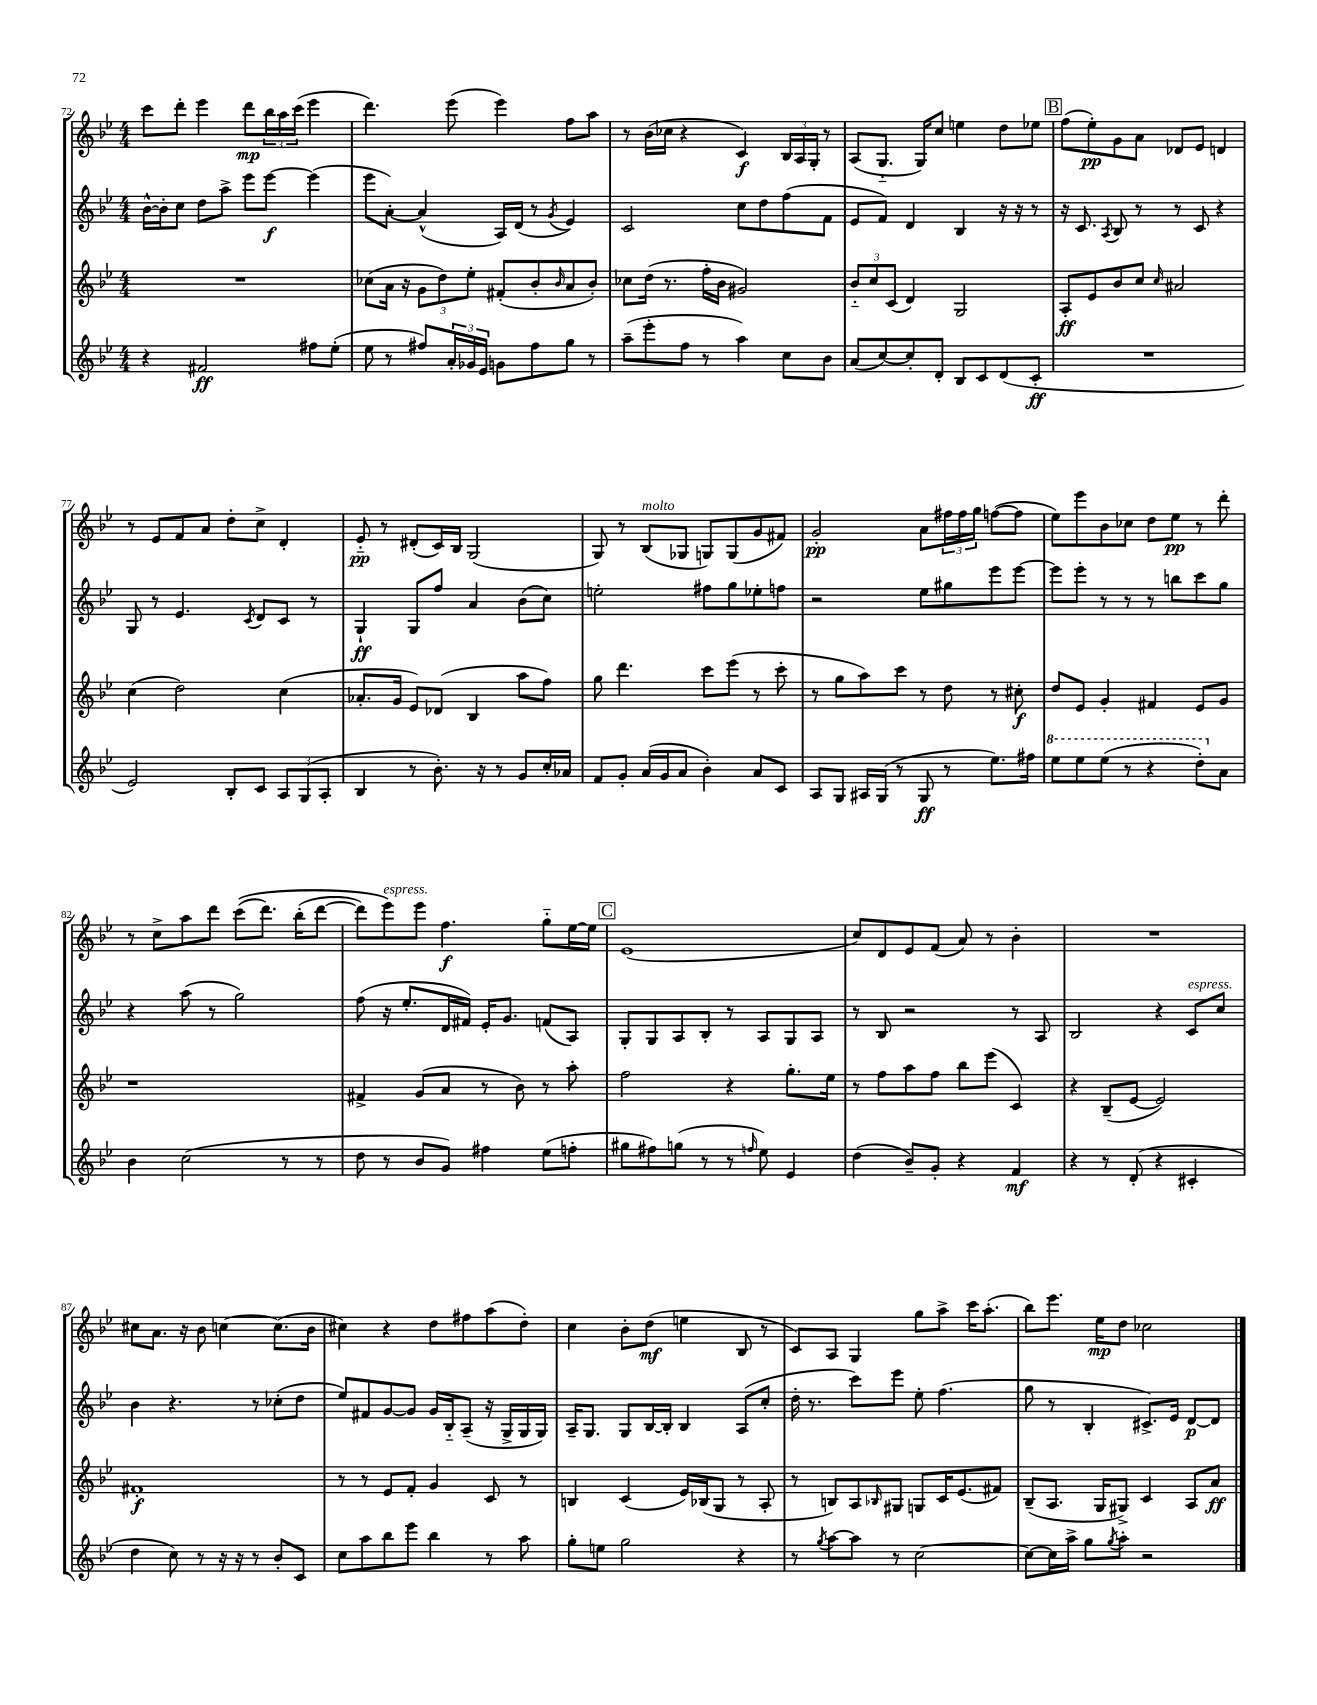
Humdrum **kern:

**kern	**kern	**kern	**kern
*staff4	*staff3	*staff2	*staff1
*clefG2	*clefG2	*clefG2	*clefG2
*k[b-e-]	*k[b-e-]	*k[b-e-]	*k[b-e-]
*M4/4	*M4/4	*M4/4	*M4/4
4r	1r	[16b-^^	8ccc
.	.	16b-']	.
.	.	8cc	8ddd'
2f#	.	8dd	4eee-
.	.	8aa^	.
.	.	8eee-	8ddd
.	.	[8eee-	24bb-
.	.	.	24aa
.	.	.	(24ccc
8ff#	.	(4eee-]	4eee-
(8ee-'	.	.	.
=	=	=	=
8ee-	(8cc-	8eee-	4.ddd)
8r	16a	[8a')	.
.	16r	.	.
8ff#)	12g	(4a^^]	.
.	12dd)	.	.
24a'	.	.	(8eee-
24g-	12ee-'	.	.
24e-	.	.	.
8g	(8f#'	16A)	4eee-)
.	.	(16d	.
8ff#	8b-'	8r	.
.	16qqb-	8qg	.
8gg	8a	4e-)	8ff
8r	8b-')	.	8aa
=	=	=	=
(8aa~	8cc-	2c	8r
8eee-'	(16dd	.	(16b-
.	8.r	.	16cc-
8ff	.	.	4r
8r	16ff'	.	.
.	16b-	.	.
4aa)	2g#)	8cc	4c)
.	.	8dd	.
8cc	.	(8ff	24B-
.	.	.	24A
.	.	.	24G'
8b-	.	8f	8r
=	=	=	=
(8a	12b-'~	8e-	(8A
.	12cc	.	.
[8cc)	.	8f)	8.G'~
.	(12c	.	.
8cc']	4d)	4d	.
.	.	.	16G)
8d'	.	.	8cc
8B-	2G	4B-	4ee
8c	.	.	.
(8d	.	16r	8dd
.	.	16r	.
8c'	.	8r	8ee-
=	=	=	=
1r	8A'	16r	(8ff
.	.	8.c	.
.	8e-	.	8ee-')
.	.	8qA	.
.	8b-	8B-	8g
.	8cc	8r	8a
.	16qqcc	.	.
.	2a#	8r	8d-
.	.	8c	8e-
.	.	4r	4d
=	=	=	=
2e-)	(4cc	8G	8r
.	.	8r	8e-
.	2dd)	4.e-	8f
.	.	.	8a
8B-'	.	.	8dd'
.	.	8qc	.
8c	.	8d	8cc^
12A	(4cc	8c	4d'
(12G	.	.	.
.	.	8r	.
12A'	.	.	.
=	=	=	=
4B-	8.a-'	4G`	8e-'~
.	.	.	8r
.	16g	.	.
8r	8e-)	8G	(8d#'
8.b-')	(8d-	8ff	16c)
.	.	.	16B-
.	4B-	4a	(2G
16r	.	.	.
8r	.	.	.
8g	8aa	(8b-	.
16cc'	8ff)	8cc)	.
16a-	.	.	.
=	=	=	=
8f	8gg	2ee'	8G)
8g'	4.ddd	.	8r
(16a	.	.	(8B-
16g	.	.	.
8a	.	.	8G-
4b-')	8ccc	8ff#	8G)
.	(8eee-	8gg	(8G
8a	8r	8ee-'	8g
8c	8ccc'	8ff	8f#)
=	=	=	=
8A	8r	2r	2g'
8G	8gg	.	.
16A#	8aa)	.	.
(16G	.	.	.
8r	8ccc	.	.
8G	8r	8ee-	8a
8r	8dd	8gg#	24ff#
.	.	.	24ff#
.	.	.	24gg
8.ee-)	8r	8eee-	([8ff
.	8cc#'	[8eee-	8ff]
16ff#	.	.	.
=	=	=	=
8eee-	8dd	8eee-]	8ee-)
8eee-	8e-	8eee-'	8eee-
(8eee-	4g'	8r	8b-
8r	.	8r	8cc-
4r	4f#	8r	8dd
.	.	8bb	8ee-
8ddd')	8e-	8ccc	8r
8a	8g	8gg	8ddd'
=	=	=	=
4b-	1r	4r	8r
.	.	.	8cc^
(2cc	.	(8aa	8aa
.	.	8r	8ddd
.	.	2gg)	&((8ccc
.	.	.	8.ddd)
8r	.	.	.
.	.	.	(16bb-'
8r	.	.	[8ddd
=	=	=	=
8dd	4f#^	(8ff	8ddd])
8r	.	16r	8eee-&)
.	.	8.ee-'	.
8b-	(8g	.	8eee-
8g)	8a	16d	4.ff
.	.	16f#)	.
4ff#	8r	16e-'	.
.	.	8.g	.
.	8b-)	.	.
(8ee-	8r	(8f	8gg'~
8ff'	8aa'	8A)	[16ee-
.	.	.	16ee-]
=	=	=	=
8gg#	2ff	8G'	(1e-
8ff#)	.	8G	.
(8gg	.	8A	.
8r	.	8B-'	.
8r	4r	8r	.
16qqff	.	.	.
8ee-)	.	8A	.
4e-	8.gg'	8G	.
.	.	8A	.
.	16ee-	.	.
=	=	=	=
(4dd	8r	8r	8cc)
.	8ff	8B-	8d
8b-~)	8aa	2r	8e-
8g'	8ff	.	(8f
4r	8bb-	.	8a)
.	(8eee-	.	8r
4f	4c)	8r	4b-'
.	.	8A	.
=	=	=	=
4r	4r	2B-	1r
8r	(8B-~	.	.
(8d'	[8e-	.	.
4r	2e-])	4r	.
4c#'	.	8c	.
.	.	8cc	.
=	=	=	=
4dd	1f#'	4b-	8cc#
.	.	.	8.a
8cc)	.	4.r	.
.	.	.	16r
8r	.	.	8b-
16r	.	.	[4cc
16r	.	.	.
8r	.	8r	.
8b-'	.	(8cc-'	(8.cc]
8c	.	8dd	.
.	.	.	16b-
=	=	=	=
8cc	8r	8ee-)	4cc#)
8aa	8r	8f#	.
8bb-	8e-	[8g	4r
8eee-	8f'	8g]	.
4bb-	4g	16g	8dd
.	.	16B-'~	.
.	.	(8A~	8ff#
8r	8c	16r	(8aa
.	.	16G^	.
8aa	8r	16G	8dd')
.	.	16G)	.
=	=	=	=
8gg'	4B	16A~	4cc
.	.	8.G	.
8ee	.	.	.
2gg	(4c	8G	8b-'
.	.	[16B-	(8dd
.	.	16B-']	.
.	16e-)	4B-	4ee
.	(16B-	.	.
.	8G	.	.
4r	8r	(8A	8B-
.	8A'	8cc'	8r
=	=	=	=
8r	8r	16dd'	8c)
.	.	8.r	.
8qgg	.	.	.
[8aa	8B)	.	8A
8aa]	8A	8ccc)	4G
.	16qqB-	.	.
8r	8G#	8eee-	.
[2cc	8G	8ee-'	8gg
.	16c	(4.ff	8aa^
.	(8.e-	.	.
.	.	.	16ccc
.	.	.	(8.aa'
.	8f#)	.	.
=	=	=	=
8cc_	(8B-~	8gg	8bb-)
16cc]	8.A	8r	8.eee-
16aa^	.	.	.
8gg	.	4B-'	.
.	16G	.	16ee-
8qgg	.	.	.
8aa'	8G#^)	.	8dd
2r	4c	8.c#^)	2cc-
.	.	16e-	.
.	8A	[8d	.
.	8a	8d]	.
==	==	==	==
*-	*-	*-	*-
